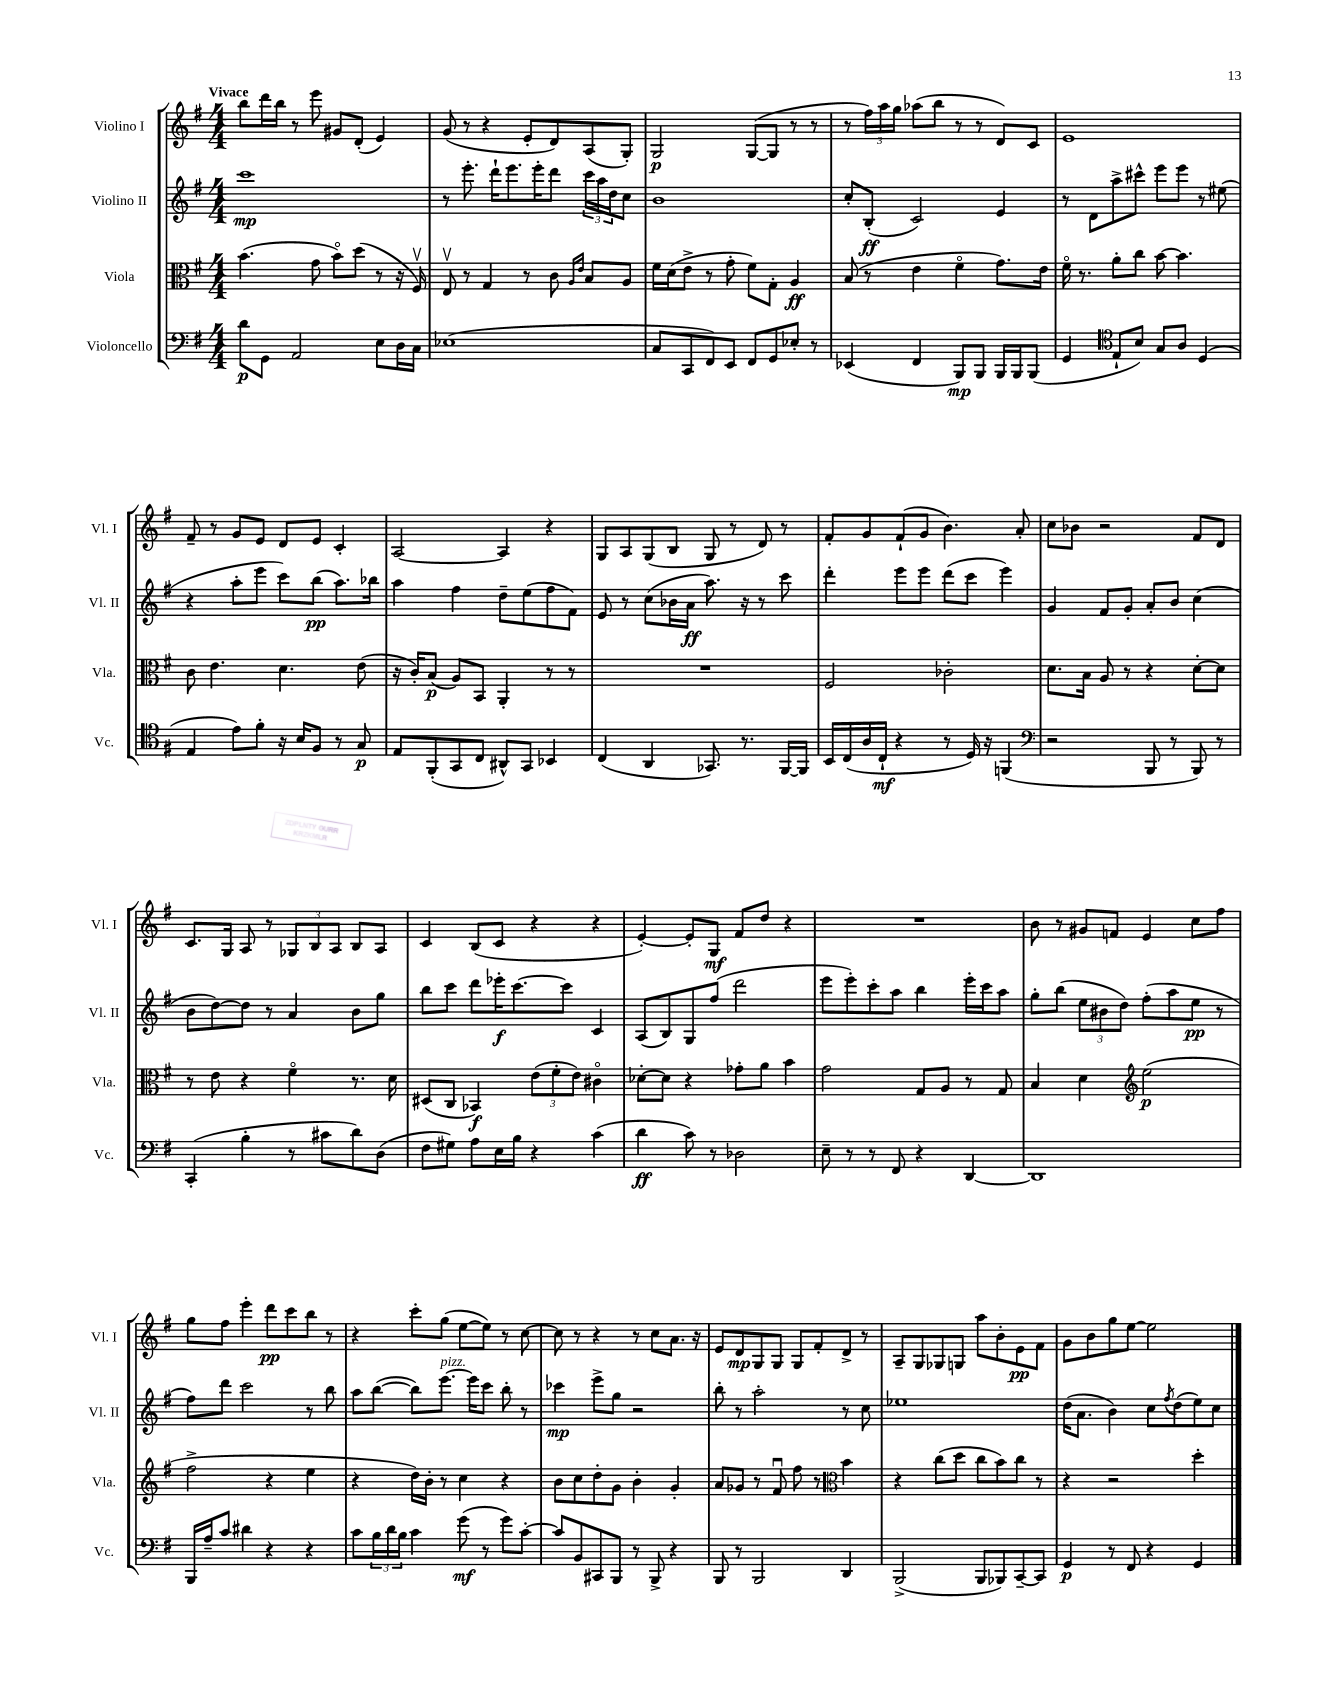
<<
\new StaffGroup <<
\new Staff = "s0" \with { instrumentName = "Violino I" shortInstrumentName = "Vl. I" } {
    \clef treble \key g \major \numericTimeSignature \time 4/4 \tempo "Vivace"
    b''8 d'''16 b''16 r8 e'''8 gis'8 d'8-.( e'4) |
    g'8( r8 r4 e'8-. d'8) a8( g8-.) |
    g2\p g8~( g8 r8 r8 |
    r8 \tuplet 3/2 { fis''16) a''16 g''16 } aes''8( b''8 r8 r8 d'8) c'8 |
    e'1 |
    fis'8-- r8 g'8 e'8 d'8 e'8 c'4-. |
    a2~ a4 r4 |
    g8 a8 g8( b8 g8 r8 d'8) r8 |
    fis'8-. g'8 fis'8-!( g'8 b'4.) a'8-. |
    c''8 bes'8 r2 fis'8 d'8 |
    c'8. g16 a8 r8 \tuplet 3/2 { ges8 b8 a8 } b8 a8 |
    c'4 b8( c'8 r4 r4 |
    e'4~-.) e'8-. g8\mf fis'8 d''8 r4 |
    R1 |
    b'8 r8 gis'8 f'8 e'4 c''8 fis''8 |
    g''8 fis''8 e'''4-. d'''8\pp c'''8 b''8 r8 |
    r4 c'''8-. g''8( e''8~ e''8) r8 c''8~ |
    c''8 r8 r4 r8 c''8 a'8. r16 |
    e'8 d'8\mp g8 g8 g8 fis'8-. d'8-> r8 |
    a8-- g8 ges8 g8 a''8 b'8-. e'8\pp fis'8 |
    g'8 b'8 g''8 e''8~ e''2 \bar "|." |
}
\new Staff = "s1" \with { instrumentName = "Violino II" shortInstrumentName = "Vl. II" } {
    \clef treble \key g \major \numericTimeSignature \time 4/4
    c'''1\mp |
    r8 e'''8.-. d'''16-! e'''8. e'''16-. d'''8 \tuplet 3/2 { c'''16 a''16 d''16 } c''8 |
    b'1 |
    c''8-. b8-.\ff( c'2) e'4 |
    r8 d'8 a''8-> cis'''8-^ e'''8 e'''8 r8 eis''8( |
    r4 a''8-. e'''8 c'''8) b''8\pp( a''8.) bes''16 |
    a''4 fis''4 d''8-- e''8( fis''8 fis'8) |
    e'8 r8 c''8( bes'16 a'16\ff a''8.) r16 r8 c'''8 |
    d'''4-. e'''8 e'''8 d'''8( c'''8 e'''4) |
    g'4 fis'8 g'8-. a'8-. b'8 c''4( |
    b'8 d''8~) d''8 r8 a'4 b'8 g''8 |
    b''8 c'''8 d'''8 ees'''16-.\f c'''8.~ c'''8 c'4 |
    a8( b8) g8 fis''8( d'''2 |
    e'''8 e'''8-.) c'''8-. a''8 b''4 e'''16-. c'''16 a''8 |
    g''8-. b''8( \tuplet 3/2 { e''8 bis'8 d''8) } fis''8-.( a''8 e''8\pp r8 |
    fis''8) d'''8 c'''2 r8 b''8 |
    a''8 b''8~( b''8) e'''8.~^\markup { \italic "pizz." } e'''16 c'''8 b''8-. r8 |
    ces'''4\mp e'''8-> g''8 r2 |
    b''8-. r8 a''2-. r8 c''8 |
    ees''1 |
    d''16( a'8. b'4) c''8 \acciaccatura { fis''8 } d''8( e''8) c''8 \bar "|." |
}
\new Staff = "s2" \with { instrumentName = "Viola" shortInstrumentName = "Vla." } {
    \clef alto \key g \major \numericTimeSignature \time 4/4
    b'4.( g'8 b'8\flageolet) d''8( r8 r16 fis16\upbow) |
    e8\upbow r8 g4 r8 c'8 \grace { a16 e'16 } b8 a8 |
    fis'16 d'16( e'8-> r8 g'8-. fis'8) g8-. a4\ff |
    b8( r8 e'4 fis'4\flageolet g'8.) e'16 |
    fis'16\flageolet r8. a'8-. c''8 b'8~ b'4. |
    c'8 e'4. d'4. e'8( |
    r16 c'16-.) b8\p( a8) b,8 a,4-. r8 r8 |
    R1 |
    fis2 ces'2-. |
    d'8. b16 a8 r8 r4 d'8~-. d'8 |
    r8 e'8 r4 fis'4\flageolet r8. d'16 |
    dis8( c8 bes,4\f) \tuplet 3/2 { e'8( fis'8-. e'8) } cis'4\flageolet |
    des'8~-. des'8 r4 ges'8-. a'8 b'4 |
    g'2 g8 a8 r8 g8 |
    b4 d'4 \clef treble e''2\p( |
    fis''2-> r4 e''4 |
    r4 d''16) b'16-. r8 c''4 r4 |
    b'8 c''8 d''8-. g'8 b'4-. g'4-. |
    a'8 ges'8 r8 fis'8\downbow fis''8 r8 \clef alto b'4 |
    r4 c''8( d''8 c''8 b'8) c''8 r8 |
    r4 r2 d''4-. \bar "|." |
}
\new Staff = "s3" \with { instrumentName = "Violoncello" shortInstrumentName = "Vc." } {
    \clef bass \key g \major \numericTimeSignature \time 4/4
    d'8\p g,8 a,2 e8 d16 c16 |
    ees1( |
    c8 c,8 fis,8) e,8 fis,8 g,8 ees8-. r8 |
    ees,4( fis,4 b,,8\mp) b,,8 b,,16 b,,16 b,,8( |
    g,4 \clef tenor e8-! b8) g8 a8 d4( |
    e4 e'8) fis'8-. r16 b16 fis8 r8 g8\p |
    e8 fis,8-.( g,8 c8 ais,8-^) g,8 bes,4 |
    c4( a,4 ges,8.) r8. fis,16~ fis,16 |
    b,16 c16( a16 c16-!\mf r4 r8 d16) r16 f,4( |
    \clef bass r2 b,,8 r8 b,,8) r8 |
    c,4-.( b4-. r8 cis'8 d'8) d8( |
    fis8 gis8) a8 e16 b16 r4 c'4( |
    d'4\ff c'8) r8 des2 |
    e8-- r8 r8 fis,8 r4 d,4~ |
    d,1 |
    b,,16 a16-- c'8 dis'4 r4 r4 |
    c'8 \tuplet 3/2 { b16 d'16 b16 } c'4 g'8\mf( r8 g'8) c'8~-. |
    c'8 b,8 cis,8 b,,8 r8 b,,8-> r4 |
    b,,8 r8 b,,2 d,4 |
    b,,2->( b,,8 bes,,8) c,8~-- c,8 |
    g,4\p r8 fis,8 r4 g,4 \bar "|." |
}
>>
>>
\layout { \context { \Score \remove "Bar_number_engraver" } }
